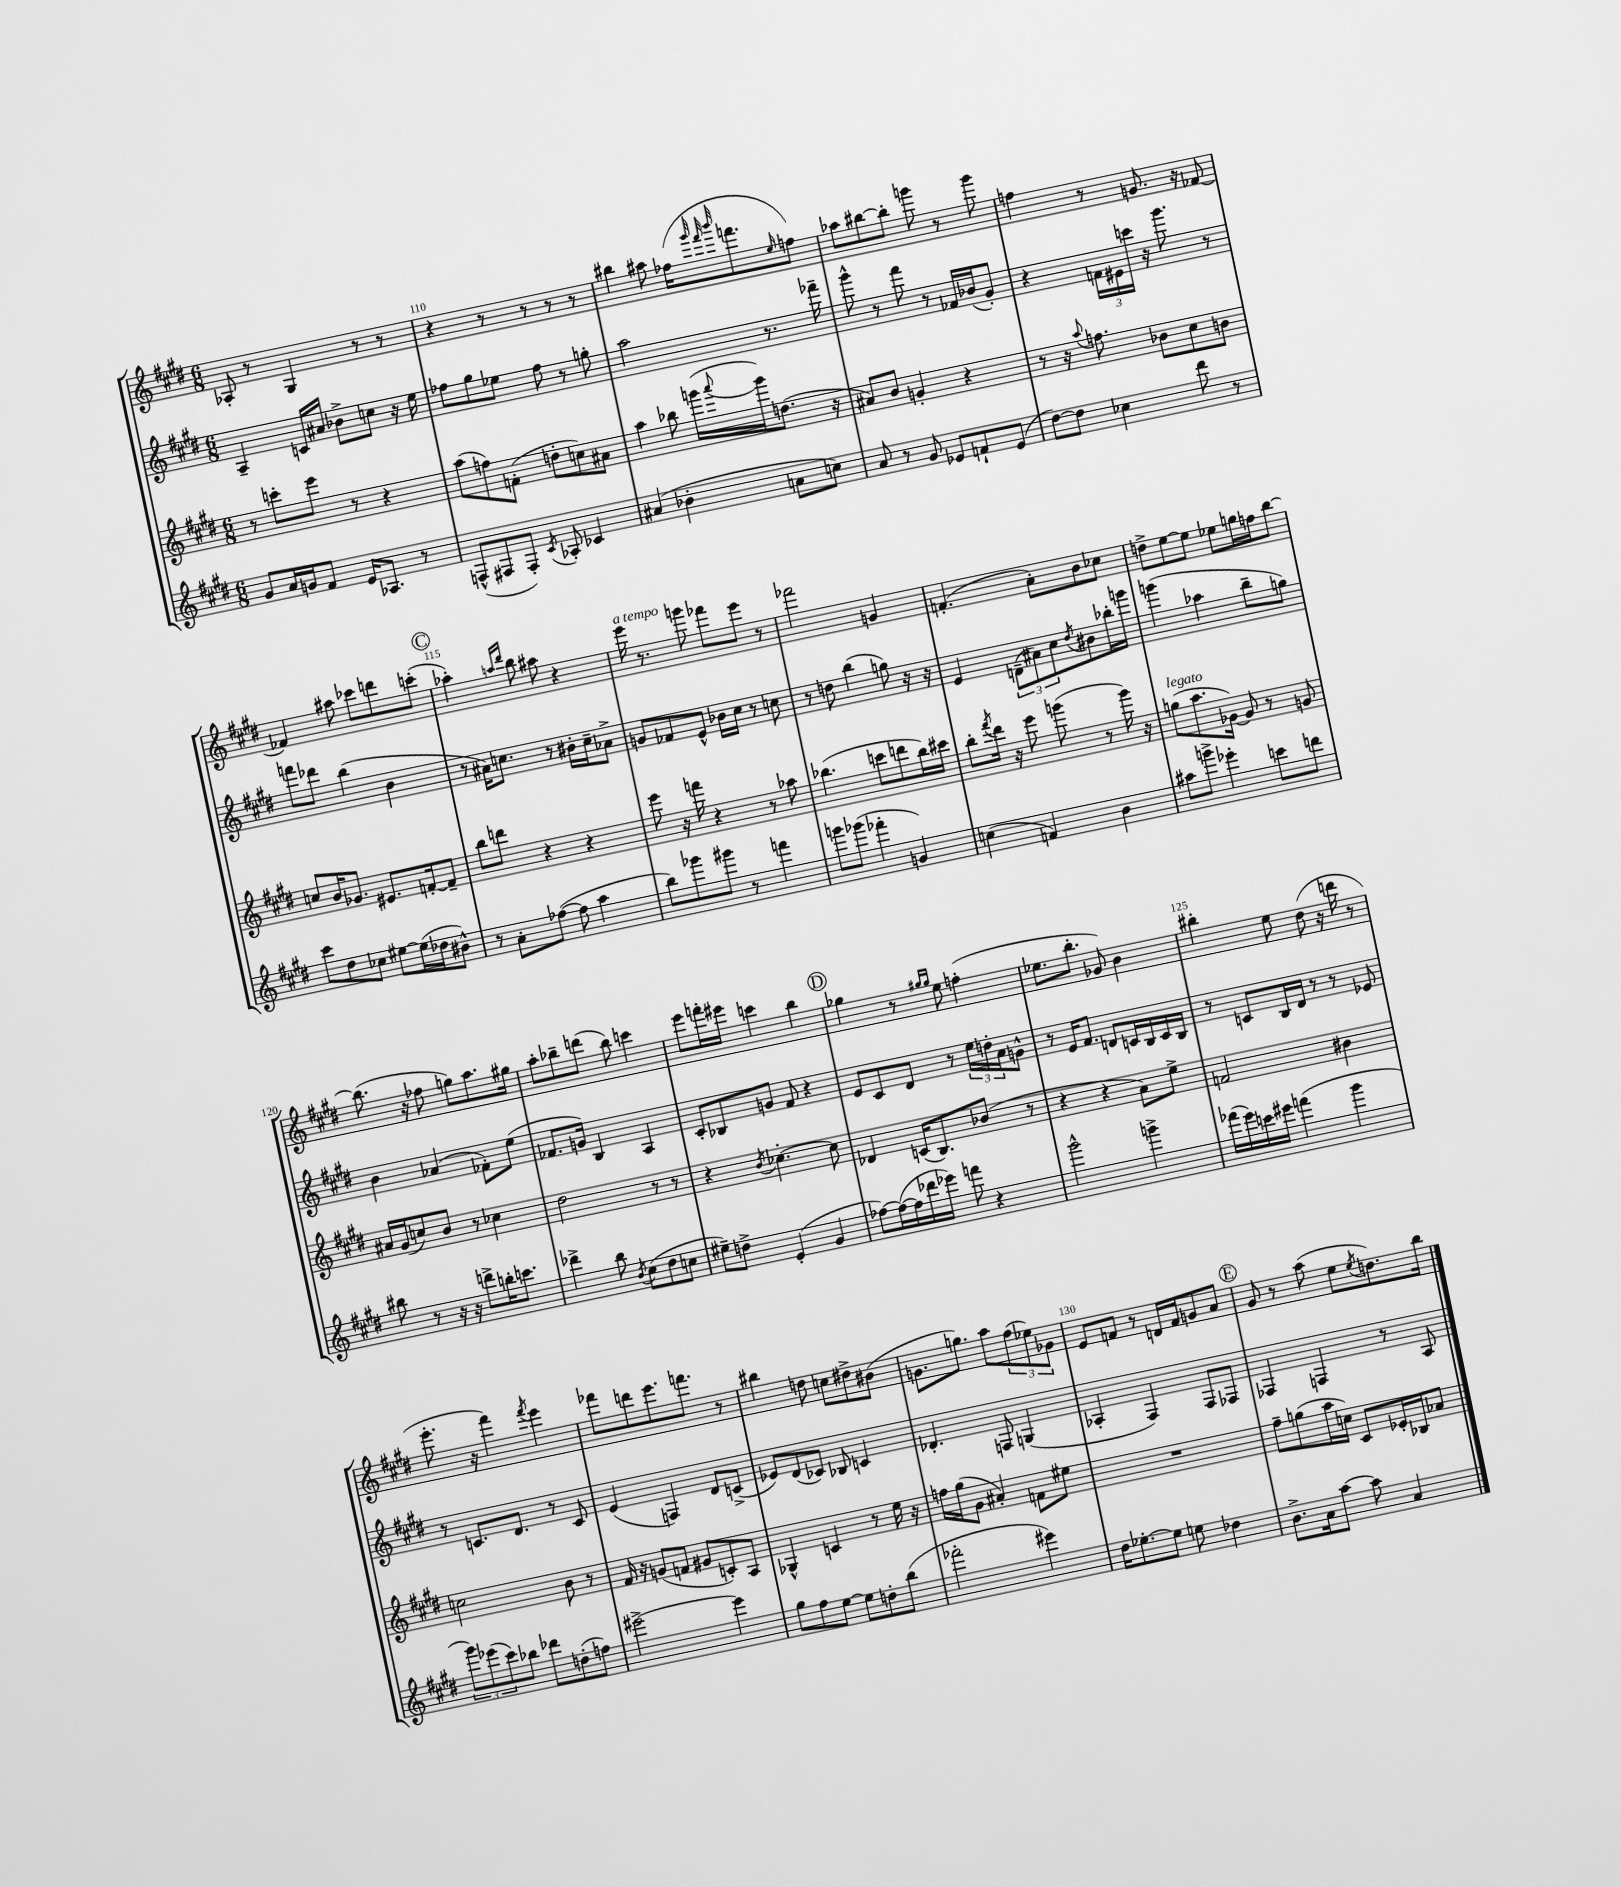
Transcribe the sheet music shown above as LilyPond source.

<<
\new StaffGroup <<
\new Staff = "s0" {
    \clef treble \key e \major \numericTimeSignature \time 6/8
    aes8-. r8 gis4 r8 r8 |
    r4 r8 r8 r8 r8 |
    bis''4 ais''8 fes''16( \grace { gis'''32 fis'''32 b'''32 } f'''8. \grace { e''16 } f''8) |
    aes''8 bis''8~ bis''8-. g'''8 r8 g'''8 |
    f''4 r8 g'8. r16 fes'8~ |
    fes'4 ais''8 ces'''8 d'''8 c'''8-.( |
    \mark \markup { \circle "C" } aes''4-.) \grace { a''16 dis'''16 } b''8 ais''8 r4 |
    e'''16^\markup { \italic "a tempo" } r8. g'''8 fes'''8 e'''8 r8 |
    fes'''2 g'4 |
    f'4.-.( a'8-.) b'8 ces''8 |
    d''8-> e''8~ e''8 ees''8 g''16 f''16 b''8~ |
    b''8.( r16 fes''8 g''8) a''8. gis''16 |
    a''8-. bes''8-- d'''8( bes''8) c'''4 |
    e'''8 f'''16-. eis'''16 c'''4 b''4 |
    \mark \markup { \circle "D" } ges''4 r8 \grace { gis''16 gis''16 } e''8 f''4-.( |
    ees''8. b''8.-. ges'8) b'4 |
    bis''4-. e''8 dis''8( r16 d'''16 r8 |
    e'''8.-. r16 fis'''4) \acciaccatura { fis'''8 } e'''4 |
    fes'''8 d'''8 e'''8. f'''8. r8 |
    bis''4 d''8 c''8 dis''8-> bis'8( |
    g'8. g''8.) a''8 \tuplet 3/2 { fis''8( ees''8) ges'8 } |
    e'8 f'8 r8 d'16 f'16 g'8 a'8 |
    \mark \markup { \circle "E" } gis'8 r8 a''8( e''8 \acciaccatura { e''8 } d''8.) b''16 \bar "|." |
}
\new Staff = "s1" {
    \clef treble \key e \major \numericTimeSignature \time 6/8
    a4-- c'16 ais'16 bes'8-> c''8 r16 e''16 |
    fes''8 gis''8 ees''8 fes''8 r8 g''8-. |
    a''2 r8. fes'''16-- |
    gis'''8-^ r8 fis'''8 r8 fes'16 bes'16( gis'8-.) |
    r4 \tuplet 3/2 { f'16 eis'16 c'''16 } r16 gis'''8. r8 |
    f'''8 des'''8 b''4( b'4 |
    \mark \markup { \circle "C" } r8 ais'16) c''8. r8 bis'16-. c''16-- aes'8-> |
    g'8 fes'8 e'8-^ bes'16 cis''16 r8 c''8 |
    r8 d''8 b''4( g''8) r16 r16 |
    e'4 \tuplet 3/2 { d'8--( ais'8) cis''8 } \acciaccatura { dis''8 } bis'8 bes''16-. g'''16 |
    g'''4( aes''4 b''8-- g''8) |
    b'4 aes'4( fes'8-.) e''8( |
    fes'8. g'16) b4 a4 |
    cis'8-. bes8 g'8 fis'8 r4 |
    \mark \markup { \circle "D" } e'8 cis'8 dis'8 r8 \tuplet 3/2 { e''16 d''16-. a'16 } g'8-^ |
    r8 e'16 fis'8. d'8 c'16 b16 c'16 b16 |
    r8 c'8 b16 dis'16 r8 r8 ees'8 |
    r8 c'8. dis'8. r8 c'8 |
    e'4( f4) dis'8 c'8->( |
    ees'8) dis'8( ces'8) bes8 c'4 |
    des'4.-. f8 g4( |
    aes4-. fis4) fis8 fes8 |
    \mark \markup { \circle "E" } fes4 f4 r8 a8 \bar "|." |
}
\new Staff = "s2" {
    \clef treble \key e \major \numericTimeSignature \time 6/8
    r8 c'''8-. e'''8 r8 r4 |
    a''8( f''8) f'8-.( d''8-. c''8) ais'8 |
    a''4 bes''8 g'''16( \appoggiatura { a'''8 } g'''16) d''8.( r16 |
    ais'8) b'8 g'4-. r4 |
    r8 r16 \appoggiatura { a''8 } f''8. bes'8 cis''8 b'8 |
    c''8 b'16 ges'8. eis'8. f'16~-. f'8-- |
    \mark \markup { \circle "C" } b''8 d'''8 r4 r4 |
    e'''8 r16 f'''16 r4 r8 aes''8 |
    bes''4.( c'''8 d'''8 bes''16) cis'''16 |
    b''8-. \acciaccatura { fis'''8 } dis'''16 r16 e'''8 g'''8( r8 g'''16) r16 |
    g''8^\markup { \italic "legato" }( a''8. ges'16~) ges'8 r8 g'8 |
    ais'16 gis'16( c''8) b'8 r8 ces''4 |
    dis''2 r8 r8 |
    r4 \acciaccatura { b'8 } ces''4.~-. ces''8 |
    \mark \markup { \circle "D" } des'4 c'16( b8.) bes'8( r8 |
    r4 r4 a'8) e''8-> |
    f'2 bis'4 |
    c''2 b'8 r8 |
    fis'16 r16 g'8( f'8 gis'8 c'8-.) a8 |
    ges4-^ c'4 r8 e''16 r16 |
    f''16 gis''16( gis'8 ais'4-.) f'8 eis''8 |
    R2. |
    \mark \markup { \circle "E" } fis''8-- g''8( a''16 c''16) cis'8 ees'16-. bes16 aes'8 \bar "|." |
}
\new Staff = "s3" {
    \clef treble \key e \major \numericTimeSignature \time 6/8
    gis'8 a'16 g'16 fis'8 e'16 aes8. r8 |
    f8-^( fis8 fis8-.) \acciaccatura { cis'8 } aes8-. ces'4 |
    ais'4( bes'4-. a'8 c''8) |
    a'8 r8 gis'8 ees'8 f'8-! ees'8( |
    dis''8~) dis''8 ces''4 dis'''8 r8 |
    cis'''8 dis''8 ces''8 eis''8~ eis''16( des''16 bis'8-^) |
    \mark \markup { \circle "C" } r8 a'8-. fes''8~( fes''8 a''4 |
    b''8) ges'''8 gis'''8 r8 f'''4 |
    g'''8 ges'''8( fes'''4-. g'4) |
    c''4( f'4) b'4 |
    ais''8 g'''8-> ees'''4-. c'''8 d'''8 |
    bis''8 r8 r16 r16 d'''8-> b''16-. c'''8. |
    des'''4-> b''8 \acciaccatura { b'8 } cis''8( dis''8 c''8 |
    eis''8--) d''8-> e'4-.( gis'4 |
    \mark \markup { \circle "D" } fes''8~) fes''16~( fes''16 des'''16 ees'''16) f'''8 r4 |
    gis'''2-^ g'''4-> |
    fes'''16( e'''16) c'''16 eis'''16 f'''4( gis'''4 |
    \tuplet 3/2 { gis'''8) ees'''8( cis'''8) } bes''8 des'''8 d''8-.( f''8) |
    eis'''2~-> eis'''4 |
    gis''8 fis''8 e''8~ e''8 d''8-. b''8( |
    fes'''2-. eis'''4) |
    dis''16 ees''8.~-. ees''8 e''8 des''4 |
    \mark \markup { \circle "E" } b'8.-> a'16 a''8~ a''8 a'4 \bar "|." |
}
>>
>>
\layout { \context { \Score currentBarNumber = #109 \override BarNumber.break-visibility = ##(#f #t #t) barNumberVisibility = #(every-nth-bar-number-visible 5) } }
